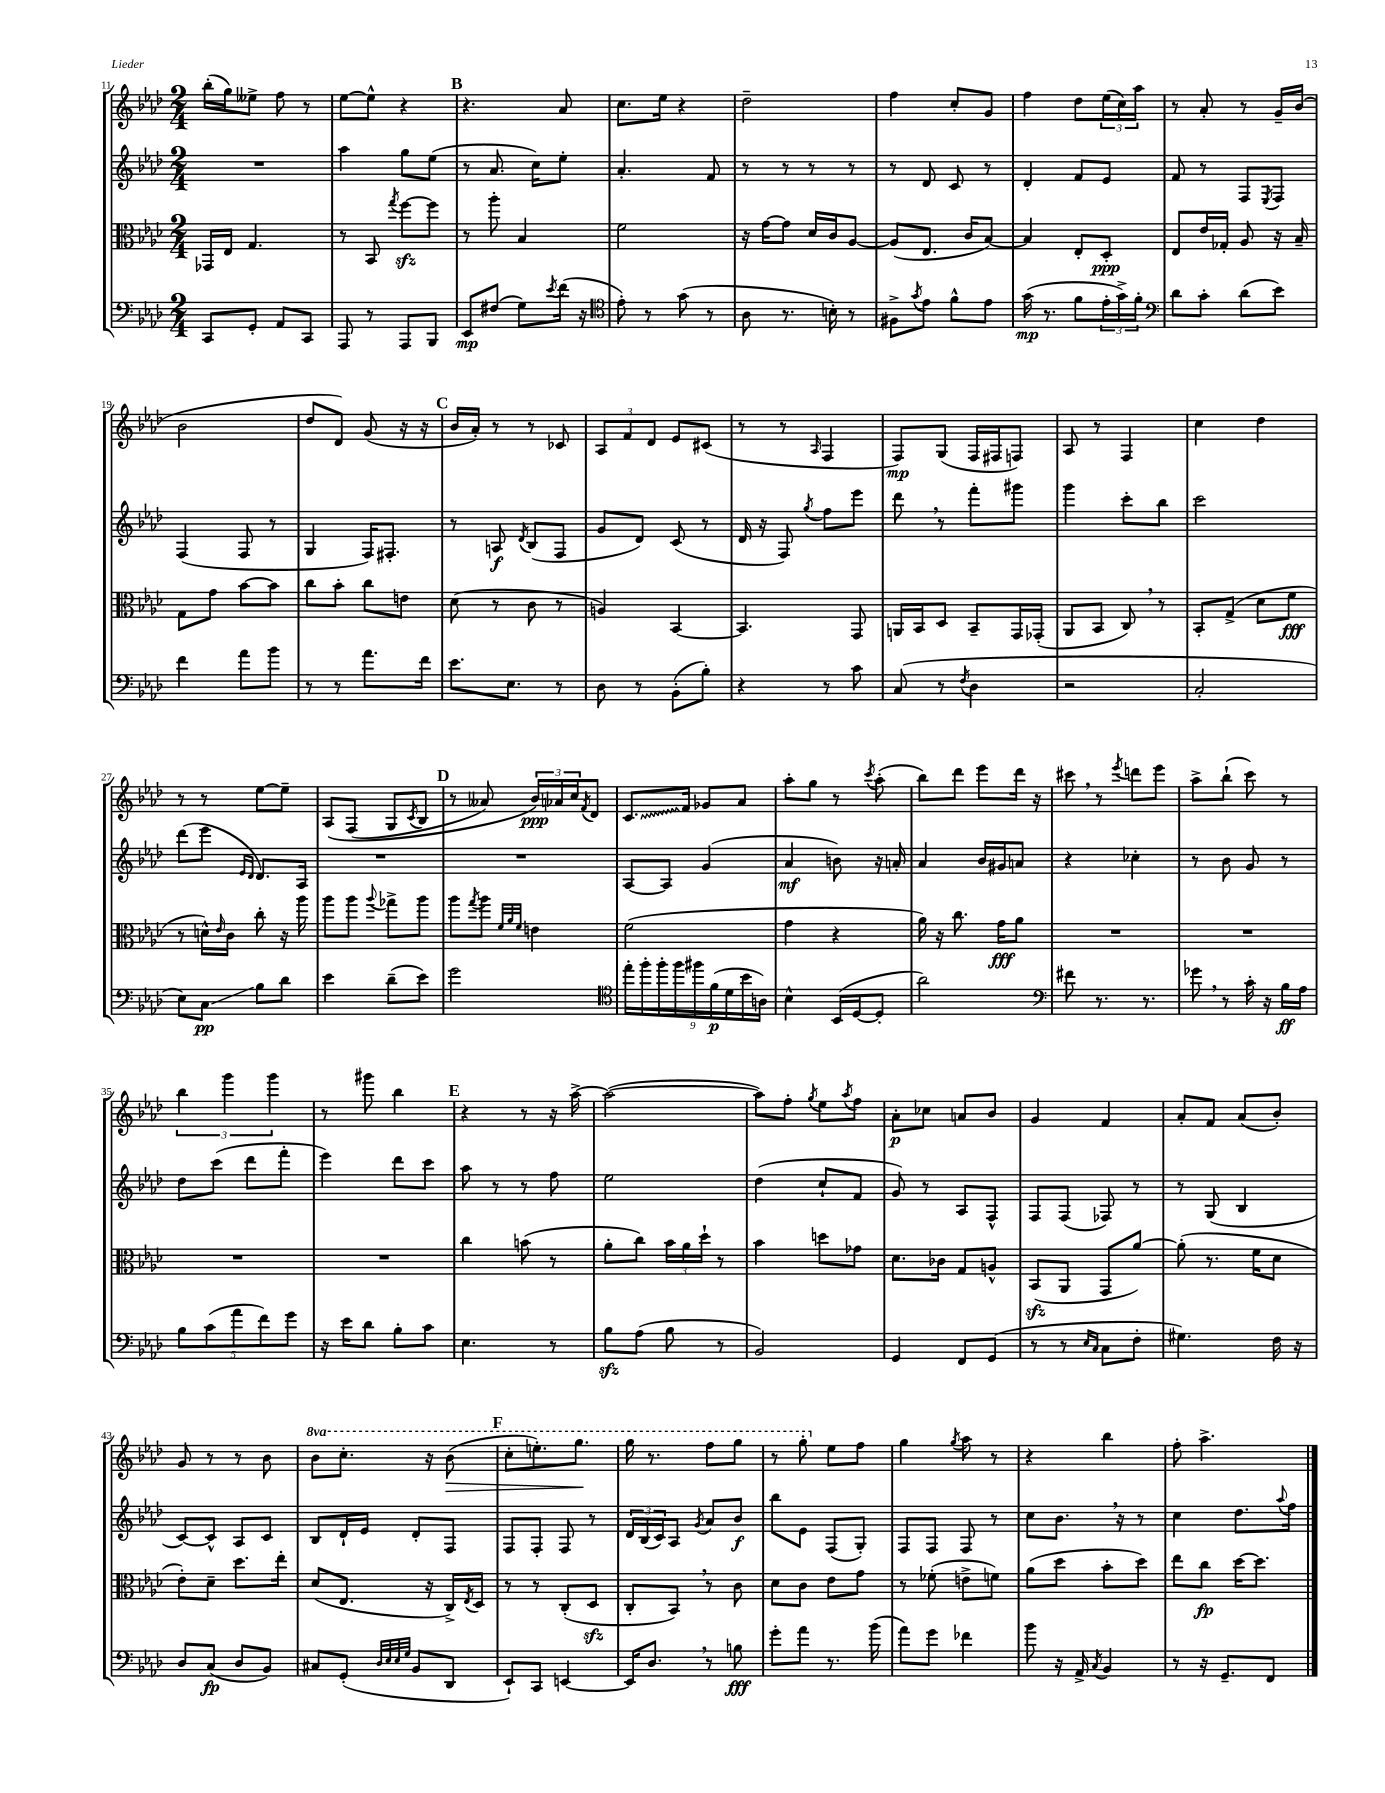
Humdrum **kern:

**kern	**kern	**kern	**kern
*staff4	*staff3	*staff2	*staff1
*clefF4	*clefC3	*clefG2	*clefG2
*k[b-e-a-d-]	*k[b-e-a-d-]	*k[b-e-a-d-]	*k[b-e-a-d-]
*M2/4	*M2/4	*M2/4	*M2/4
8CC	16GG-	2r	(16bb-'
.	16E-	.	16gg)
8GG'	4.G	.	8ee--^
8AA-	.	.	8ff
8CC	.	.	8r
=	=	=	=
8AAA-	8r	4aa-	[8ee-
8r	8BB-	.	8ee-^^]
.	8qgg	.	.
8AAA-	[8ff	8gg	4r
8BBB-	8ff]	(8ee-	.
=	=	=	=
8EE-	8r	8r	4.r
(8F#	8aa-'	8.a-	.
8G)	4B-	.	.
.	.	16cc)	.
8qe-	.	.	.
(16f	.	8ee-'	8a-
16r	.	.	.
=	=	=	=
*clefC4	*	*	*
8e-')	2f	4.a-'	8.cc
8r	.	.	.
.	.	.	16ee-
(8g	.	.	4r
8r	.	8f	.
=	=	=	=
8A-	16r	8r	2dd-~
.	[16g	.	.
8.r	8g]	8r	.
.	16d-	8r	.
16B')	16c	.	.
8r	[8A-	8r	.
=	=	=	=
8F#^	(8A-]	8r	4ff
8qg	.	.	.
8e-	8.E-	8d-	.
8f^^	.	8c	8cc'
.	16c	.	.
8e-	[8B-)	8r	8g
=	=	=	=
(16g	4B-]	4d-'	4ff
8.r	.	.	.
8f	8E-'	8f	8dd-
24e-'	8D-'	8e-	(24ee-
24g^)	.	.	24cc)
24f'	.	.	24aa-
=	=	=	=
*clefF4	*	*	*
8d-	8E-	8f	8r
8c'	16e-	8r	8a-'
.	16G-'	.	.
(8d-	8A-	8F	8r
.	.	8qE-	.
8e-)	16r	8F	16g~
.	16B-~	.	(16b-
=	=	=	=
4f	8G	(4F	2b-
.	8g	.	.
8a-	[8b-	8F	.
8b-	8b-]	8r	.
=	=	=	=
8r	8cc	4G	8dd-
8r	8b-'	.	8d-)
8.a-	8cc	16F)	(8g
.	.	8.F#'	.
.	8e	.	16r
16f	.	.	16r
=	=	=	=
8.e-	(8d-	8r	16b-
.	.	.	16a-')
.	8r	8A	8r
8.E-	.	.	.
.	.	8qd-	.
.	8c	(8B-	8r
8r	8r	8F	8c-
=	=	=	=
8D-	4A)	8g	12A-
.	.	.	12f
8r	.	8d-)	.
.	.	.	12d-
(8BB-'	[4BB-	(8c	8e-
8B-')	.	8r	(8c#
=	=	=	=
4r	4.BB-]	16d-	8r
.	.	16r	.
.	.	8F)	8r
.	.	8qgg	16qqA-
8r	.	8ff	4F
8c	8GG	8eee-	.
=	=	=	=
(8C	16AA	8ddd-	8F)
.	16BB-	.	.
8r	8D-	8r	(8G
8qF	.	.	.
4D-	8BB-~	8fff'	16F
.	.	.	16F#
.	16GG	8ggg#	8F)
.	(16GG-'	.	.
=	=	=	=
2r	8AA-	4ggg	8A-
.	8BB-	.	8r
.	8C)	8ccc'	4F
.	8r	8bb-	.
=	=	=	=
2C'	8BB-'	2ccc	4cc
.	(8G^	.	.
.	8d-	.	4dd-
.	8f	.	.
=	=	=	=
8E-)	8r	(8ddd-	8r
8C	16d^^)	8eee-	8r
.	16qqe-	.	.
.	16c	.	.
.	.	16qqe-	.
.	.	16qqd-	.
8B-	8cc'	8.d-)	[8ee-
8d-	16r	.	8ee-~]
.	16aa-	16A-	.
=	=	=	=
4e-	8aa-	2r	&(8A-
.	8aa-	.	(8F
.	8qqaa-	.	.
(8d-~	8gg-^	.	8G
.	.	.	8qc
8e-)	8aa-	.	8B-
=	=	=	=
2g	8aa-	2r	8r
.	8qgg	.	.
.	8aa-	.	8a--)
.	32qqf	.	.
.	32qqa-	.	.
.	32qqf	.	.
.	4e	.	24b-&)
.	.	.	24a-
.	.	.	24cc
.	.	.	8qf
.	.	.	8d-
=	=	=	=
*clefC4	*	*	*
18ee-'	(2f	[8A-	8.c
18ff'	.	.	.
18ff'	.	.	.
.	.	8A-]	.
18ff	.	.	.
.	.	.	16f
18ff#	.	.	.
.	.	(4g	8g-
(18f	.	.	.
18d-	.	.	.
.	.	.	8a-
18b-	.	.	.
18A)	.	.	.
=	=	=	=
4B-^^	4g	4a-	8aa-'
.	.	.	8gg
(16BB-	4r	8b)	8r
[16D-	.	.	.
.	.	.	8qccc
8D-']	.	16r	(8aa-'
.	.	16a'	.
=	=	=	=
2a-)	16a-)	4a-	8bb-)
.	16r	.	.
.	8.cc	.	8ddd-
.	.	16b-	8eee-
.	16g	16g#	.
.	8a-	8a	16ddd-
.	.	.	16r
=	=	=	=
*clefF4	*	*	*
8f#	2r	4r	8ccc#
8.r	.	.	8r
.	.	.	8qeee-
.	.	4cc-'	8ddd
8.r	.	.	.
.	.	.	8eee-
=	=	=	=
8g-	2r	8r	8aa-^
8r	.	8b-	(8bb-`
16c'	.	8g	8ccc)
16r	.	.	.
16B-	.	8r	8r
16A-	.	.	.
=	=	=	=
10B-	2r	8dd-	6bb-
(10c	.	.	.
.	.	(8ccc	.
.	.	.	6ggg
10a-	.	.	.
.	.	8ddd-	.
10f)	.	.	.
.	.	.	6ggg
.	.	8fff'	.
10g	.	.	.
=	=	=	=
16r	2r	4eee-)	8r
16e-	.	.	.
8d-	.	.	8ggg#
8B-'	.	8ddd-	4bb-
8c	.	8ccc	.
=	=	=	=
4.E-	4cc	8aa-	4r
.	.	8r	.
.	(8b	8r	8r
8r	8r	8ff	16r
.	.	.	[16aa-^
=	=	=	=
8B-	8a-'	2ee-	(2aa-_
(8A-	8cc)	.	.
8B-	24b-	.	.
.	24a-	.	.
.	24dd-`	.	.
8r	8r	.	.
=	=	=	=
2BB-)	4b-	(4dd-	8aa-])
.	.	.	8ff'
.	.	.	8qgg
.	8dd	8cc`	8ee-
.	.	.	8qaa-
.	8g-	8f	8ff
=	=	=	=
4GG	8.d-	8g)	8a-'
.	.	8r	8cc-
.	16c-	.	.
8FF	8G	8A-	8a
(8GG	8A^^	8F^^	8b-
=	=	=	=
8r	(8BB-	8F	4g
8r	8AA-	(8F	.
16qqE-	.	.	.
16qqC	.	.	.
8C	8GG	8F-)	4f
8F'	[8a-)	8r	.
=	=	=	=
4.G#)	(8a-']	8r	8a-'
.	8.r	(8G	8f
.	.	4B-	(8a-
.	16f	.	.
16F	8d-	.	8b-')
16r	.	.	.
=	=	=	=
8D-	8e-')	[8c)	8g
(8C	8d-~	8c^^]	8r
8D-	8.dd-	8A-	8r
8BB-)	.	8c	8b-
.	16ee-'	.	.
=	=	=	=
8C#	(8d-	8B-	8bb-
(8GG'	8.E-	16d-`	8.ccc'
.	.	16e-	.
32qqD-	.	.	.
32qqE-	.	.	.
32qqE-	.	.	.
32qqG	.	.	.
8BB-	.	8d-'	.
.	16r	.	16r
8DD-	16C^)	8F	(8bb-
.	8qE-	.	.
.	16D-	.	.
=	=	=	=
8EE-`)	8r	8F	8ccc'
8CC	8r	8F'	8.eee')
[4EE	(8C'	8F	.
.	.	.	8.ggg
.	8D-	8r	.
=	=	=	=
16EE]	8C'	24d-	16ggg
.	.	(24B-	.
8.D-	.	.	8.r
.	.	24c)	.
.	8BB-)	8A-	.
.	.	8qg	.
8r	8r	8a-	8fff
8B	8c	8b-	8ggg
=	=	=	=
8g'	8d-	8bb-	8r
8a-	8c	8e-	8ggg'
8.r	8e-	(8F	8ee-
.	8g	8G')	8ff
(16b-	.	.	.
=	=	=	=
8a-)	8r	8F	4gg
8g	(8f-'	8F	.
.	.	.	8qgg
4f-	8e^	8F	8aa-
.	8f)	8r	8r
=	=	=	=
8b-	(8a-	8cc	4r
16r	8dd-	8.b-	.
16AA-^	.	.	.
8qC	.	.	.
4BB-	8b-'	.	4bb-
.	.	16r	.
.	8dd-)	8r	.
=	=	=	=
8r	8ee-	4cc	8ff'
16r	8cc	.	4.aa-^
8.GG~	.	.	.
.	[16dd-	8.dd-	.
.	8.dd-]	.	.
8FF	.	.	.
.	.	8qqaa-	.
.	.	16ff	.
==	==	==	==
*-	*-	*-	*-
